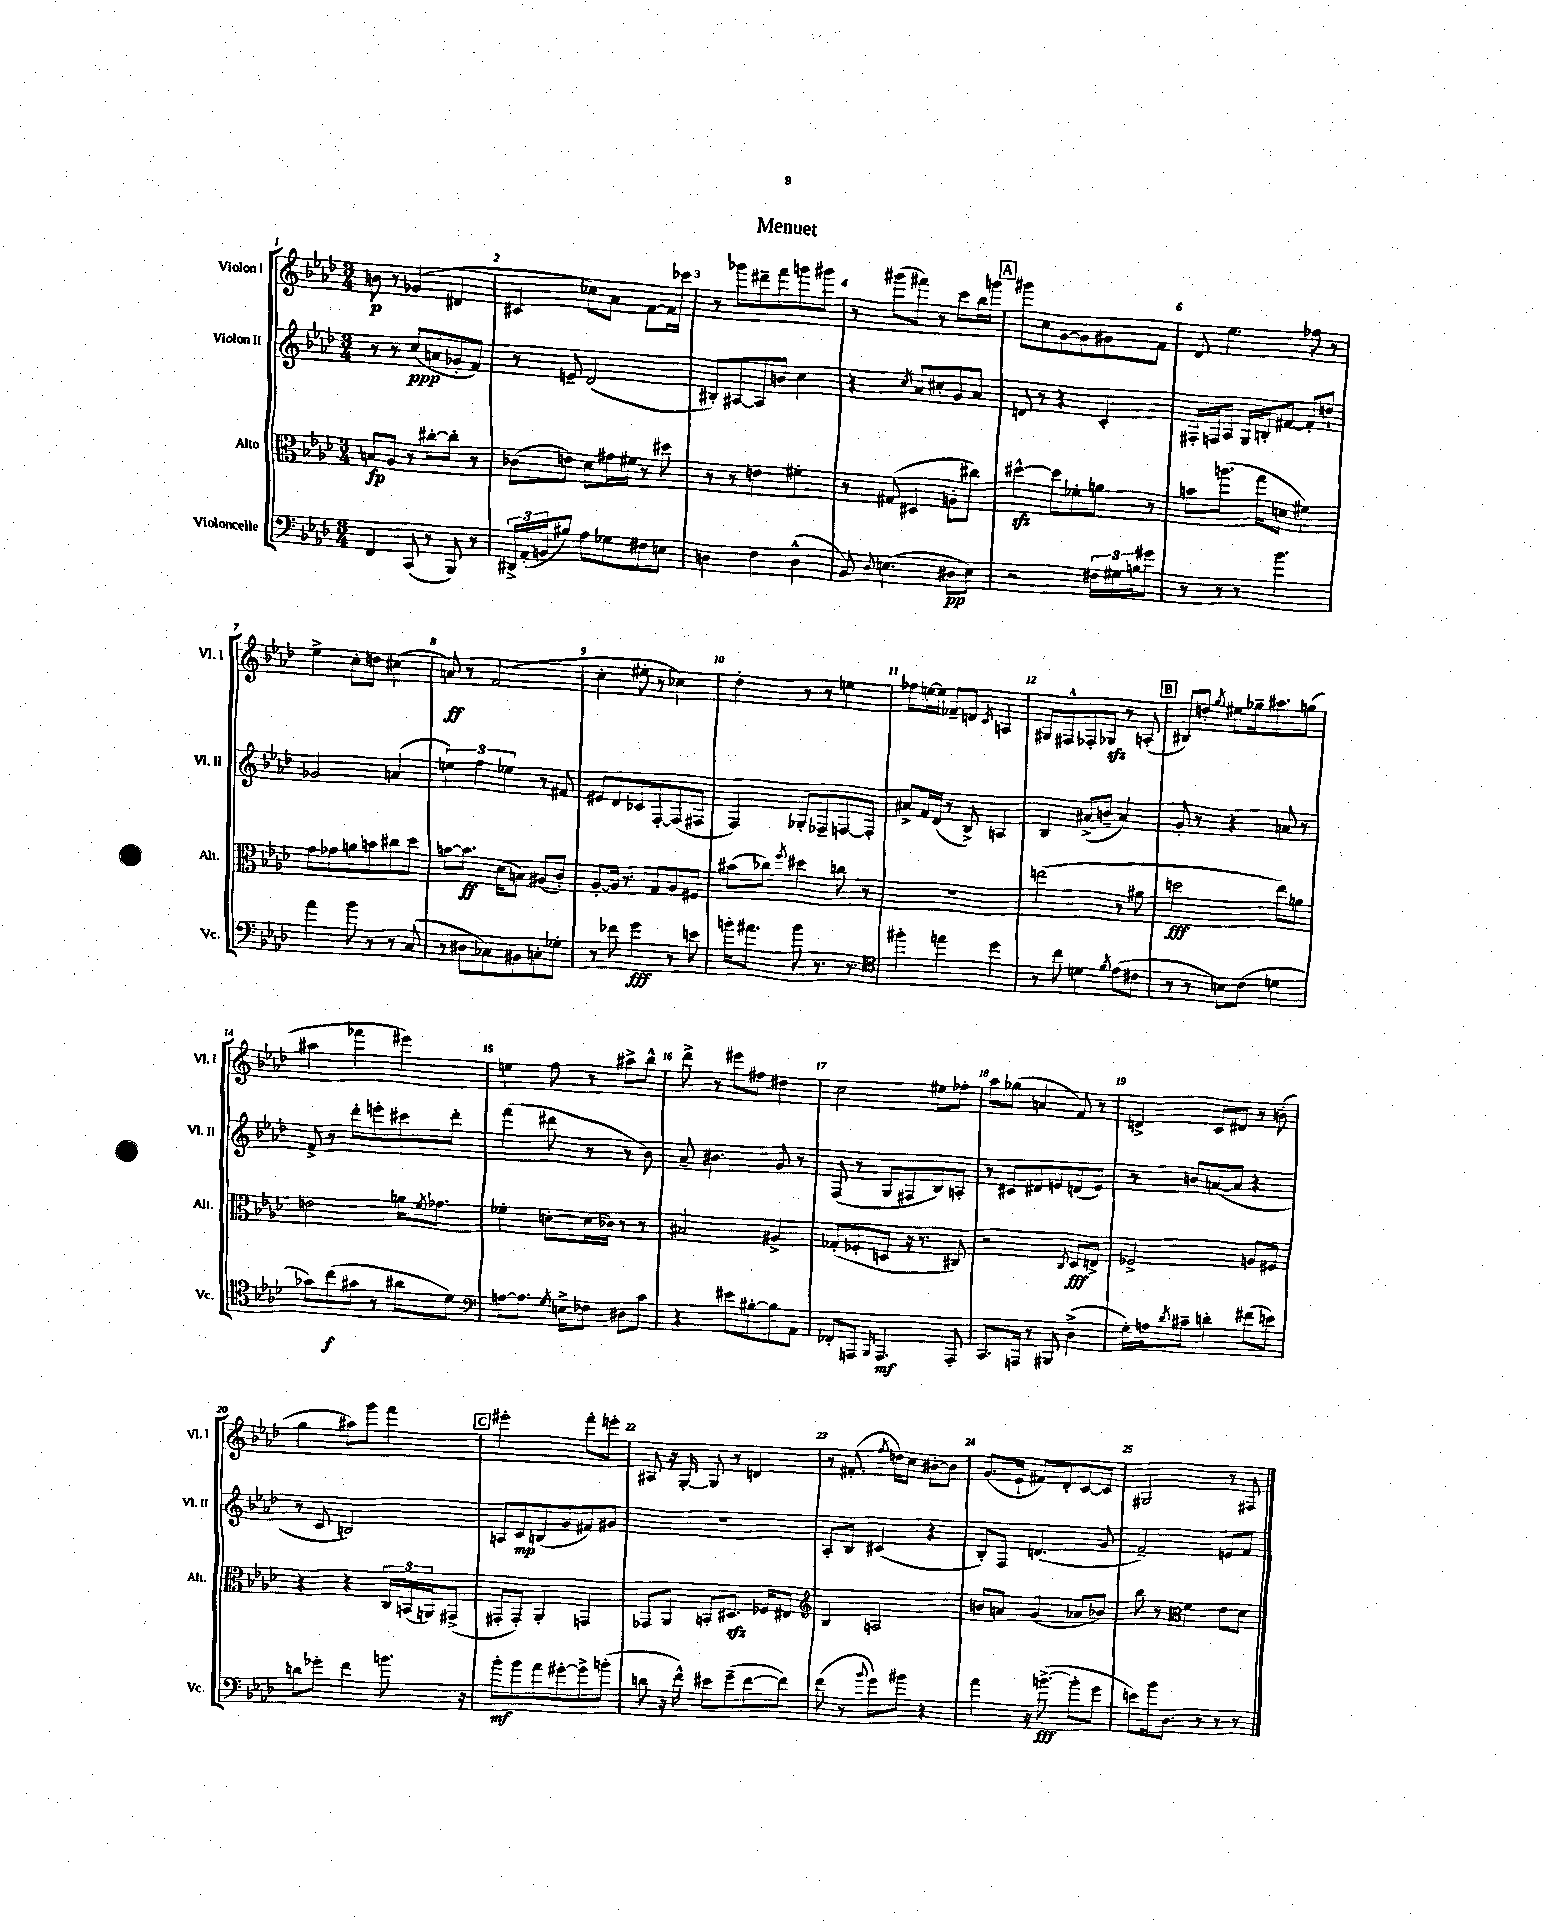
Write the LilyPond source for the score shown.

\header { title = "Menuet" }
<<
\new StaffGroup <<
\new Staff = "s0" \with { instrumentName = "Violon I" shortInstrumentName = "Vl. I" } {
    \clef treble \key aes \major \numericTimeSignature \time 3/4
    b'8\p r8 ges'4( dis'4 |
    cis'4 ces''8) aes'8 f'8~ f'16 ces'''16 |
    r8 ges'''8 dis'''8-- f'''8 g'''8 gis'''8 |
    r8 gis'''8( fis'''8) r8 c'''8 bes''16 g'''16 |
    \mark \markup { \box "A" } gis'''8 c''8 g'8~ g'8 gis'8 f'8 |
    des'8 ees''4. fes''8 r8 |
    ees''4-> c''8-. d''8 cis''4( |
    a'8\ff) r8 f'2( |
    c''4-. eis''8-. r8 ces''4) |
    des''4-. r8 r8 e''4 |
    fes''8 e''16~ e''16 fes'8-- d'8 \acciaccatura { c'8 } a4 |
    gis8 fis8-^ fes8-. ges8\sfz r8 a8-.( |
    \mark \markup { \box "B" } bis8) d''8-. \acciaccatura { g''8 } eis''8 ges''16-- ais''8. g''8( |
    ais''4 fes'''4 eis'''4) |
    e''4 f''8 r8 ais''8-> bes''8-^ |
    des'''8-> r8 eis'''8 fis''8 dis''4 |
    c''2 eis''8 fes''8-. |
    aes''8 ges''8( a'4 f'8) r8 |
    d'4-> c'8 dis'8 r8 b'8-.( |
    g''4 ais''8) g'''8 f'''4 |
    \mark \markup { \box "C" } eis'''2-. f'''8-. e'''8-. |
    ais8 r16 g16~-. g8 r8 d'4 |
    r8 fis'8.-.( \acciaccatura { f''8 } d''16) c''8 bis'8~-. bis'8 |
    g'8.( ees'16-! fis'8) des'8-. c'8~ c'8 |
    gis2 r8 fis8 \bar "|." |
}
\new Staff = "s1" \with { instrumentName = "Violon II" shortInstrumentName = "Vl. II" } {
    \clef treble \key aes \major \numericTimeSignature \time 3/4
    r8 r8 c''8\ppp( a'8 ges'8-. f'8) |
    r8 e'8-- des'2( |
    bis8-.) ais8~ ais8 b'8 c''4 |
    r4 \acciaccatura { c''8 } aes'8 cis''8-. g'8 aes'8 |
    \mark \markup { \box "A" } d'8 r8 r4 c'4-. |
    fis16-. f16 aes8 g16 b16-. fis'8~ fis'8-. d''8-! |
    ges'2 a'4( |
    \tuplet 3/2 { e''4) f''4 ees''4 } r8 fis'8 |
    eis'8 des'8 ces'8 f8~-. f8( fis8 |
    f4) ges8-. fes8-- f8~ f8-. |
    ais'8-> f'16 des'16( r8 bes8->) a4 |
    bes4 ais'8->( b'8-- ais'4) |
    \mark \markup { \box "B" } g'8-. r8 r4 a'8 r8 |
    f'8-> r8 des'''8-. e'''8-. cis'''8 des'''8-. |
    f'''4( dis'''8 r8 r8 bes'8) |
    aes'8-- bis'4. g'8 r8 |
    f8( r8 g8 fis8 bes8) a8-. |
    r8 cis'8 dis'8 e'8 d'8( e'8) |
    r8 b'8 a'8~( a'8 r4 |
    r8 c'8 b2) |
    \mark \markup { \box "C" } a8 c'8\mp b8( g'8 fis'8) gis'8 |
    R2. |
    aes8-. bes8 cis'4( r4 |
    bes8-.) f8 d'4.( g'8 |
    f'2--) e'8 f'8 \bar "|." |
}
\new Staff = "s2" \with { instrumentName = "Alto" shortInstrumentName = "Alt." } {
    \clef alto \key aes \major \numericTimeSignature \time 3/4
    b8\fp aes8 r8 cis''8~-. cis''8-. r8 |
    ces'8( e'8) des'8 gis'16 fis'16 r8 dis''8 |
    r8 r8 e'4 fis'4-. |
    r8 gis8( dis4 a8-. cis''8) |
    \mark \markup { \box "A" } dis''4~-^\sfz dis''8 fes'8-. a'8 r8 |
    b'8 a''8.( g''16 d'8 fis'4) |
    g'8 ges'8 a'8 b'8 cis''8 des''8 |
    b'8~ b'8.\ff des'16( b8) ais8( c'8-.) |
    aes8~-. aes16 r8. g8 aes8 fis8 |
    bis'8( ces''8) \acciaccatura { f''8 } dis''4 c''8 r8 |
    R2. |
    e''2( r8 ais'8 |
    \mark \markup { \box "B" } d''2\fff ees''8) a'8 |
    e'2 a'16 \acciaccatura { f'8 } ges'8. |
    fes'4-. d'8~-. d'16( ces'16) r8 r8 |
    bis2 ais4-> |
    ges8-.( fes8-. d8 r16 r8. cis8) |
    r2 \acciaccatura { c8 } des8\fff e8-> |
    fes2-> a8 fis8 |
    r4 r4 \tuplet 3/2 { c16 b,16( a,16) } gis,8->( |
    \mark \markup { \box "C" } gis,8-. gis,8-.) aes,4-. g,4 |
    ges,8 aes,8 b,8-. dis8.\sfz fes16 eis8 |
    \clef treble bes4 a2 |
    b'8 a'8 g'4( aes'8 bes'8) |
    bes''8 r8 \clef alto f'4 ees'8 des'8 \bar "|." |
}
\new Staff = "s3" \with { instrumentName = "Violoncelle" shortInstrumentName = "Vc." } {
    \clef bass \key aes \major \numericTimeSignature \time 3/4
    f,4 c,8( r8 bes,,8) r8 |
    \tuplet 3/2 { dis,16-> aes,16-.( b,16 } bis8) aes8 ges8 fis8 e8 |
    d4 f4 d4-^( |
    bes,8) \appoggiatura { des8 } e4.( dis8\pp e8) |
    \mark \markup { \box "A" } r2 \tuplet 3/2 { fis16 gis16 b16 } gis'8 |
    r8 r8 r8 bes'4. |
    aes'4 bes'8 r8 r8 c8( |
    r8 dis8 ces8) bis,8 c8-. ges8-. |
    r8 fes'8 g'4\fff r8 e'8 |
    b'16-. ais'8. b'8 r8. r8. |
    \clef tenor fis''4-. e''4 des''4 |
    r8 c''8 d'4 \acciaccatura { f'8 } ees'8( cis'8 |
    \mark \markup { \box "B" } r8 r8 b8) c'8( d'4 |
    ges'8) c''8\f( gis'8 r8 ais'8 des'8) |
    \clef bass a8~ a8. \acciaccatura { g8 } e16-> fes8 dis8 c'8 |
    r4 eis'8 bis8~-. bis8 aes,8 |
    fes,8-. a,,8 \grace { bes,,16 } a,,4.\mf a,,8-. |
    c,8. a,,16 r8 bis,,8 des4->( |
    g16-.) a16 \acciaccatura { des'8 } cis'8-- d'4-. fis'8( e'8) |
    d'8 ges'8-. f'4 b'8. r16 |
    \mark \markup { \box "C" } bes'8-.\mf bes'8 aes'8 gis'8~-. gis'8-> b'8-.( |
    d'8 r16 f'16-^) eis'8 g'8--( f'8~ f'8) |
    f'8( r8 \appoggiatura { bes'8 } g'8) bis'8 r4 |
    aes'4 r16 b'8.~->\fff( b'8-. g'8 |
    e'8) bes'16 des8. r8 r8 r8 \bar "|." |
}
>>
>>
\layout { \context { \Score \override BarNumber.break-visibility = ##(#f #t #t) barNumberVisibility = #all-bar-numbers-visible } }
